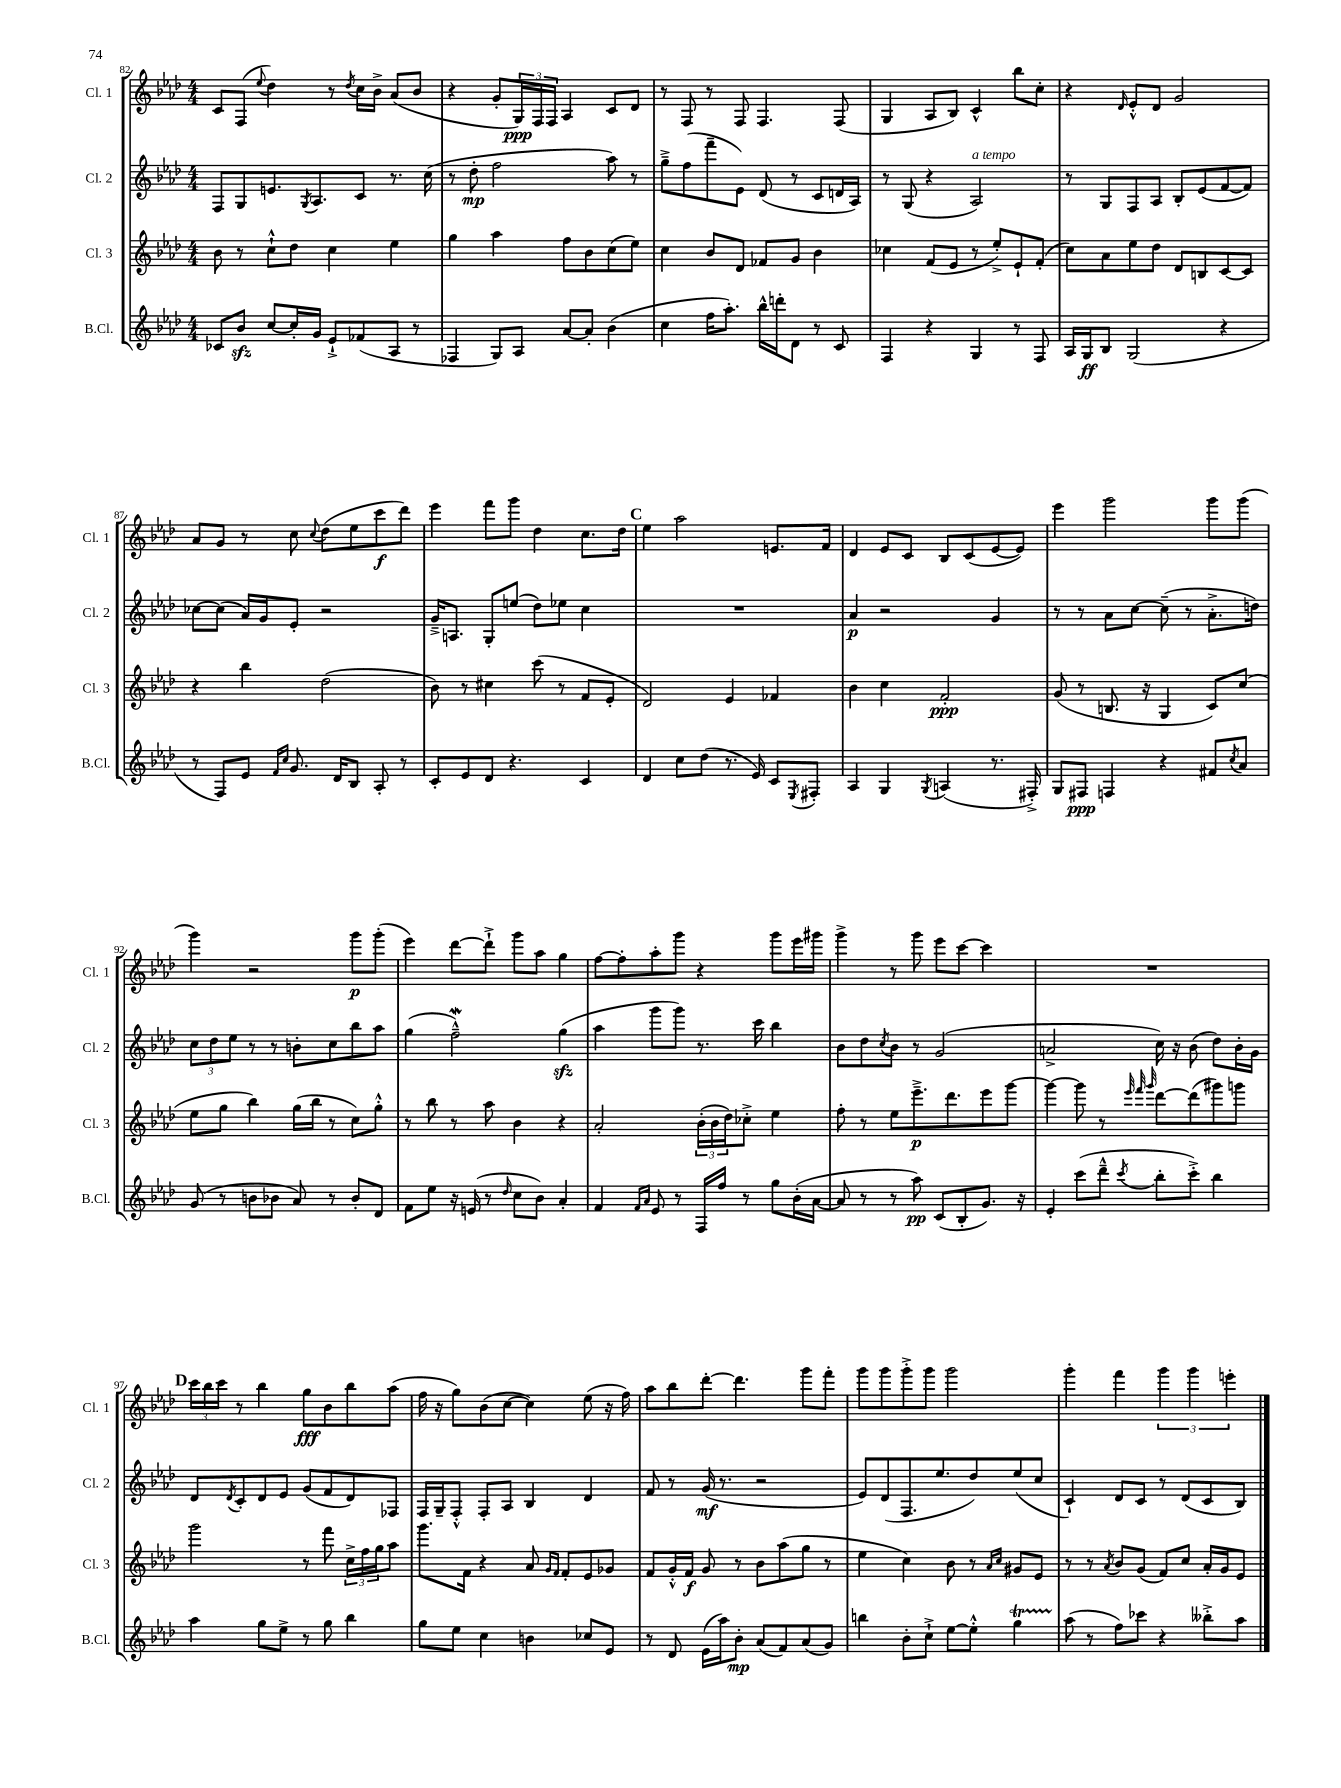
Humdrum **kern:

**kern	**kern	**kern	**kern
*staff4	*staff3	*staff2	*staff1
*clefG2	*clefG2	*clefG2	*clefG2
*k[b-e-a-d-]	*k[b-e-a-d-]	*k[b-e-a-d-]	*k[b-e-a-d-]
*M4/4	*M4/4	*M4/4	*M4/4
8c-/L	8b-\	8F/L	8c/L
8b-/J	8r	8G/	(8F/J
.	.	.	8qqee-/
[8cc/L	8cc`^^\L	8.e/	4dd-\)
16cc'/]L	8dd-\J	.	.
.	.	8qG/	.
16g/JJ	.	8.A-/	.
8e-`^/L	4cc\	.	8r
.	.	.	8qdd-/
(8f-/	.	8c/J	16cc\LL
.	.	.	16b-^\JJ
8A-/J	4ee-\	8.r	(8a-/L
8r	.	.	8b-/J
.	.	(16cc\	.
=	=	=	=
4F-/	4gg\	8r	4r
.	.	8dd-'\	.
8G/L)	4aa-\	2ff\	8g'/L
8A-/J	.	.	24G/L)
.	.	.	24F/
.	.	.	24F/JJ
[8a-/L	8ff\L	.	4A-/
8a-'/]J	8b-\	.	.
(4b-\	(8cc\	8aa-\)	8c/L
.	8ee-\J)	8r	8d-/J
=	=	=	=
4cc\	4cc\	8gg~^\L	8r
.	.	(8ff\	8F/
16ff\LK	8b-/L	8fff~\	8r
8.aa-'\J)	.	.	.
.	8d-/J	8e-\J)	8F/
16bb-^^\LL	8f-/L	(8d-/	4.F/
16ddd'\J	.	.	.
8d-\J	8g/J	8r	.
8r	4b-\	8c/L	.
8c/	.	16d/L	(8F/
.	.	16A-/JJ)	.
=	=	=	=
4F/	4cc-\	8r	4G/
.	.	(8G/	.
4r	(8f/L	4r	8A-/L
.	8e-/J	.	8B-/J)
4G/	8r	2A-/)	4c^^/
.	8ee-'^/L)	.	.
8r	8e-`/	.	8bb-\L
8F/	(8f'/J	.	8cc'\J
=	=	=	=
16A-/LL	8cc\L)	8r	4r
16G/J	.	.	.
8B-/J	8a-\	8G/L	.
.	.	.	16qqd-/
(2G/	8ee-\	8F/	8e-'^^/L
.	8dd-\J	8A-/J	8d-/J
.	8d-/L	8B-'/L	2g/
.	8B/	(8e-/	.
4r	[8c/	[8f/	.
.	8c/]J	8f/]J)	.
=	=	=	=
8r	4r	[8cc-\L	8a-/L
8F/L)	.	(8cc-\]J	8g/J
8e-/J	4bb-\	16a-/LL)	8r
.	.	16g/J	.
16qqf/LL	.	.	.
16qqcc/JJ	.	.	.
8.g/	.	8e-'/J	8cc\
.	.	.	8qqcc/
.	(2dd-\	2r	(8dd-\L
16d-/LK	.	.	.
8B-/J	.	.	8ee-\
8A-'/	.	.	8ccc\
8r	.	.	8ddd-\J)
=	=	=	=
8c'/L	8b-\)	16g~^/LK	4eee-\
.	.	8.A/J	.
8e-/	8r	.	.
8d-/J	4cc#\	8G'/L	8fff\L
4.r	.	(8ee/J	8ggg\J
.	(8ccc\	8dd-\L)	4dd-\
.	8r	8ee-\J	.
4c/	8f/L	4cc\	8.cc\L
.	8e-'/J	.	.
.	.	.	16dd-\Jk
=	=	=	=
4d-/	2d-/)	1r	4ee-\
8cc\L	.	.	2aa-\
(8dd-\J	.	.	.
8.r	4e-/	.	.
16e-/)	.	.	.
8c/L	4f-/	.	8.e/L
8qE-/	.	.	.
8F#'/J	.	.	.
.	.	.	16f/Jk
=	=	=	=
4A-/	4b-\	4a-/	4d-/
4G/	4cc\	2r	8e-/L
.	.	.	8c/J
8qG/	.	.	.
(4A/	2f'/	.	8B-/L
.	.	.	(8c/
8.r	.	4g/	[8e-/
.	.	.	8e-/]J)
16F#'^/)	.	.	.
=	=	=	=
8G/L	(8g/	8r	4eee-\
8F#/J	8r	8r	.
4F/	8.B/	8a-\L	2ggg\
.	.	[8cc\J	.
.	16r	.	.
4r	4G/	(8cc~\]	.
.	.	8r	.
8f#/L	8c/L)	8.a-'^\L	8ggg\L
8qcc/	.	.	.
8a-/J	(8cc/J	.	(8ggg\J
.	.	16dd\Jk)	.
=	=	=	=
(8g/	8ee-\L	12cc\L	4ggg\)
.	.	12dd-\	.
8r	8gg\J	.	.
.	.	12ee-\J	.
8b\L	4bb-\)	8r	2r
8b-\J	.	8r	.
8a-/)	(16gg\LL	8b'\L	.
.	16bb-\JJ	.	.
8r	8r	8cc\	.
8b-'/L	8cc\L)	8bb-\	8ggg\L
8d-/J	8gg'^^\J	8aa-\J	(8ggg'\J
=	=	=	=
8f\L	8r	(4gg\	4eee-\)
8ee-\J	8bb-\	.	.
16r	8r	2ff~^^\)	[8ddd-\L
(16e/	.	.	.
8r	8aa-\	.	8ddd-`^\]J
16qqdd-/	.	.	.
8cc\L	4b-\	.	8ggg\L
8b-\J)	.	.	8aa-\J
4a-'/	4r	(4gg\	4gg\
=	=	=	=
4f/	2a-'/	4aa-\	[8ff\L
.	.	.	8ff'\]
16qqf/LL	.	.	.
16qqa-/JJ	.	.	.
8e-/	.	8ggg\L	8aa-'\
8r	.	8ggg\J)	8ggg\J
16F/LL	(24b-'\LL	8.r	4r
.	24b-\	.	.
16ff/JJ	.	.	.
.	24dd-\J)	.	.
8r	8cc-'^\J	.	.
.	.	16ccc\	.
8gg\L	4ee-\	4bb-\	8ggg\L
(16b-'\L	.	.	16eee-\L
[16a-\JJ	.	.	16ggg#\JJ
=	=	=	=
8a-/]	8ff'\	8b-\L	4ggg^\
8r	8r	8dd-\	.
.	.	8qcc/	.
8r	8ee-\L	8b-\J	8r
8aa-\)	8.eee-~^\	8r	8ggg\
(8c/L	.	(2g/	8eee-\L
.	8.ddd-\	.	.
8B-'/	.	.	[8ccc\J
8.g/J)	8eee-\	.	4ccc\]
.	[8ggg\J	.	.
16r	.	.	.
=	=	=	=
4e-'/	4ggg\_	2a^/	1r
(8ccc\L	8ggg\]	.	.
8ddd-~^^\J	8r	.	.
.	32qqeee-/	.	.
.	32qqfff/	.	.
8qccc/	32qqggg/	.	.
8bb-'\L	[8ddd-\L	16cc\)	.
.	.	16r	.
8ccc'^\J)	(8ddd-\]	(8b-\	.
4bb-\	8ggg#\)	8dd-\L)	.
.	8ggg\J	16b-'\L	.
.	.	16g\JJ	.
=	=	=	=
4aa-\	2ggg\	8d-/L	24ccc\LL
.	.	.	24bb-\
.	.	.	24ccc\JJ
.	.	8qd-/	.
.	.	8c'/	8r
8gg\L	.	8d-/	4bb-\
8ee-^\J	.	8e-/J	.
8r	8r	(8g/L	8gg\L
8gg\	8fff\	8f/	8b-\
4bb-\	24cc^\LL	8d-/)	8bb-\
.	24ff\	.	.
.	24gg\J	.	.
.	8aa-\J	8F-/J	(8aa-\J
=	=	=	=
8gg\L	8.ggg\L	16F/LL	16ff\
.	.	16G~/J	16r
8ee-\J	.	8F'^^/J	8gg\L)
.	16f\Jk	.	.
4cc\	4r	8F'/L	(8b-\
.	.	8A-/J	[8cc\J
4b\	8a-/	4B-/	4cc\])
.	16qqg/LL	.	.
.	16qqf/JJ	.	.
.	8f'/L	.	.
8cc-/L	8e-/	4d-/	(8ee-\
8e-/J	8g-/J	.	16r
.	.	.	16ff\)
=	=	=	=
8r	8f/L	8f/	8aa-\L
8d-/	16g'^^/L	8r	8bb-\
.	16f/JJ	.	.
(16e-\LL	8g/	(16g/	[8ddd-'\J
16aa-\J)	.	8.r	.
8b-'\J	8r	.	4.ddd-\]
(8a-/L	8b-\L	2r	.
8f/)	(8aa-\	.	.
(8a-/	8gg\J	.	8ggg\L
8g/J)	8r	.	8fff'\J
=	=	=	=
4bb\	4ee-\	8e-/L)	8ggg\L
.	.	(8d-/	8ggg\
8b-'\L	4cc\)	8.F/	8ggg'^\
8cc`^\J	.	.	8ggg\J
.	.	8.ee-/	.
[8ee-\L	8b-\	.	2ggg\
8ee-'^^\]J	8r	8dd-/)	.
.	16qqa-/LL	.	.
.	16qqcc/JJ	.	.
4gg\	8g#/L	(8ee-/	.
.	8e-/J	8cc/J	.
=	=	=	=
(8aa-\	8r	4c`/)	4ggg'\
8r	8r	.	.
.	8qa-/	.	.
8ff\L)	8b-/L	8d-/L	4fff\
8ccc-\J	(8g/J	8c/J	.
4r	8f/L)	8r	6ggg\
.	8cc/J	(8d-/L	.
.	.	.	6ggg\
8bb--'^\L	16a-'/LL	8c/	.
.	16g/J	.	.
.	.	.	6eee'\
8aa-\J	8e-/J	8B-/J)	.
==	==	==	==
*-	*-	*-	*-
